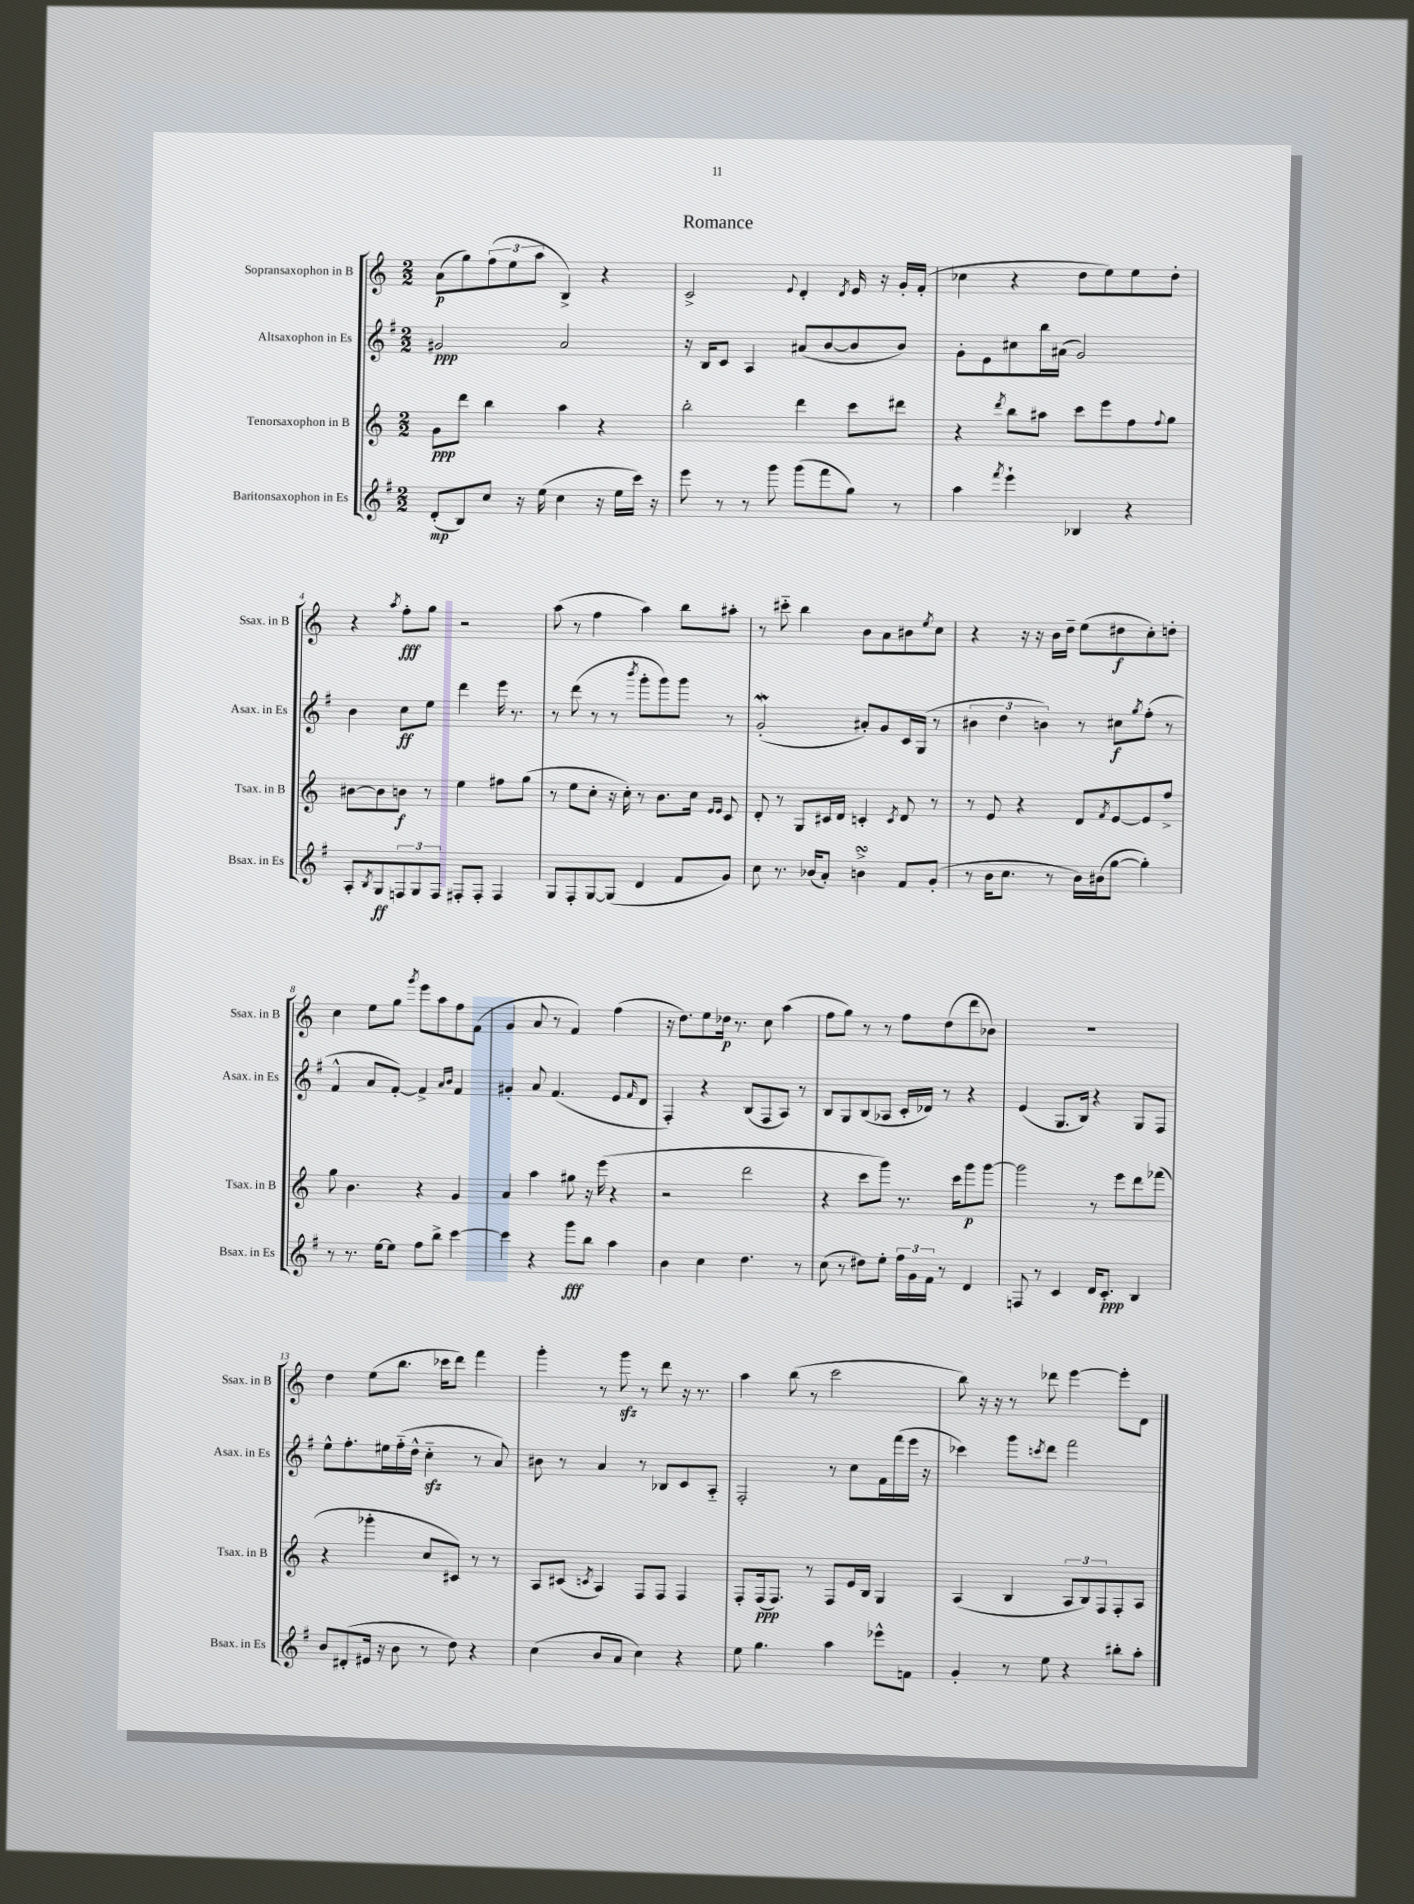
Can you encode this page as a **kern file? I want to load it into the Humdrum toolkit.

**kern	**kern	**kern	**kern
*staff4	*staff3	*staff2	*staff1
*clefG2	*clefG2	*clefG2	*clefG2
*k[f#]	*k[]	*k[f#]	*k[]
*M2/2	*M2/2	*M2/2	*M2/2
(8d'	8g	2g#	(8a
8B)	8ddd	.	8gg)
8cc	4bb	.	(12ff
.	.	.	12ee
16r	.	.	.
.	.	.	12aa
(16ee	.	.	.
4cc	4aa	2a	4B^)
16r	4r	.	4r
16ee	.	.	.
16ccc)	.	.	.
16r	.	.	.
=	=	=	=
8eee	2bb'	16r	2c^
.	.	16B	.
8r	.	8c	.
8r	.	4A	.
8ggg	.	.	.
.	.	.	8qqe
(8ggg	4ddd	(8a#	4d'
8fff#	.	[8b	.
.	.	.	8qd
8gg)	8ccc	8b]	16e
.	.	.	16r
8r	8ddd#	8b)	16g'
.	.	.	(16f'
=	=	=	=
4aa	4r	8g'	4cc-
.	.	8e	.
8qfff#	8qddd	.	.
4eee`	8bb	8cc#	4r
.	8aa#	16bb	.
.	.	(16a#	.
4B-	8ccc	2g)	8dd
.	8eee	.	8ee)
4r	8ff	.	8ee
.	8qqff	.	.
.	8gg	.	8dd'
=	=	=	=
8A'	[8b#	4b	4r
8qB	.	.	.
8G	8b#]	.	.
.	.	.	8qaa
12F	8b	8cc	8ff'
12G	.	.	.
.	8r	8ee	8gg
12F	.	.	.
8F#'	4ee	4ddd	2r
8F#'	.	.	.
4F#	8ff#	16eee	.
.	.	8.r	.
.	(8gg	.	.
=	=	=	=
8G	8r	8r	(8aa
8F#'	8ee	(8ddd	8r
[8G	8cc'	8r	4ff
(8G]	16r	8r	.
.	16cc')	.	.
.	.	8qbbb	.
4d	8r	8ggg'	4aa)
.	8.b	8ggg)	.
8f#	.	8ggg	8bb
.	16cc	.	.
.	16qqe	.	.
.	16qqe	.	.
8g)	8c	8r	8aa#'
=	=	=	=
8cc	8d'	(2g'	8r
8.r	8r	.	8ccc#'~
.	8G	.	4bb
(16b-	.	.	.
8a')	16c#	.	.
.	16d	.	.
4b^	4c'	8a#')	8b
.	.	8g	8a
.	8qc	.	.
8f#	8d	16c	8b#
.	.	(16G	.
.	.	.	8qee
(8g'	8r	8r	8cc
=	=	=	=
8r	8r	6b#	4r
16b	8e	.	.
.	.	6dd	.
8.cc	.	.	.
.	4r	.	16r
.	.	.	16r
.	.	6b)	.
8r	.	.	16b
.	.	.	16dd~
16b)	8d	8r	(8ee
(16b#	.	.	.
.	8qf	.	.
[8gg	[8e	8cc#	8dd#
.	.	8qgg	.
4gg'])	8e]	(8ff#'	8cc')
.	8ff^	8r	8dd'
=	=	=	=
8r	8gg	4f#^^	4cc
8.r	4.b	.	.
.	.	8a	8ee
[16ee	.	.	.
8ee]	.	[8f#')	8gg
.	.	.	8qggg
8ff#	4r	4f#^]	8eee
8bb^	.	.	8aa
.	.	16qqa	.
.	.	16qqb	.
[4ccc	4g	4f#	8ff
.	.	.	(8f
=	=	=	=
4ccc]	4a	4g#'	4g
4r	4aa	8a	8a
.	.	(4.f#	8r
8ggg	8gg#	.	4f)
8bb	16r	.	.
.	(16eee	.	.
4aa	4r	8e	(4ff
.	.	16qqf#	.
.	.	8d	.
=	=	=	=
4b	2r	4F#')	16r
.	.	.	8.dd)
4cc	.	4r	8ee
.	.	.	16dd-
.	.	.	8.r
4.dd	2ddd	(8B	.
.	.	8F#	8cc
.	.	8A)	(4aa
8r	.	8r	.
=	=	=	=
(8cc	4r	8B	8ff
8r	.	8G	8gg)
8dd#)	8ccc	(8B	8r
8ee'	8ggg)	8A-	8r
24ff#	8.r	16c'	8ff
24g	.	.	.
.	.	16d-)	.
24f#	.	.	.
8r	.	8r	(8dd
.	16ccc	.	.
4d	8ggg	4r	8ddd
.	[8ggg	.	8b-)
=	=	=	=
8F	2ggg]	(4e	1r
8r	.	.	.
4c	.	8.G	.
.	.	16B)	.
16d	8r	4r	.
8.c'	.	.	.
.	8eee	.	.
4B	8ddd	8G	.
.	(8fff-	8F#	.
=	=	=	=
8b	4r	8ee^^	4dd
(8d#'	.	8.ff#'	.
16e#	4ggg-'	.	(8ee
16r	.	16ee#	.
8b	.	(16ff#'~	8.bb
.	.	16dd^^	.
8r	8cc	4cc'~	.
.	.	.	16ccc-
8dd)	8c#)	.	8ddd)
4r	8r	8r	4fff
.	8r	8a)	.
=	=	=	=
(4cc	8A	8b#	4ggg'
.	(8c#	8r	.
.	8qc	.	.
8b	4A)	4a	8r
8a	.	.	8ggg
4cc)	8F	8r	8r
.	8F	8B-	8ddd
4r	4F	8c	16r
.	.	.	8.r
.	.	8A'~	.
=	=	=	=
8ee	8F'	2F#'	4aa
4.gg	(16F	.	.
.	8.F)	.	.
.	.	.	(8bb
.	8r	.	8r
4aa	8F	8r	2ccc
.	16e	8cc	.
.	16B	.	.
8eee-^^	4G	16f#	.
.	.	(16fff#	.
8f	.	16eee	.
.	.	16r	.
=	=	=	=
4g'	(4A	4ccc-)	8bb)
.	.	.	16r
.	.	.	16r
8r	4B	8ggg	8r
.	.	8qccc	.
8ee	.	8ddd	8ddd-
4r	12A	2fff#	[4eee
.	12B)	.	.
.	12F	.	.
8bb#'	8F'	.	8eee']
8aa'	8A	.	8d
==	==	==	==
*-	*-	*-	*-
